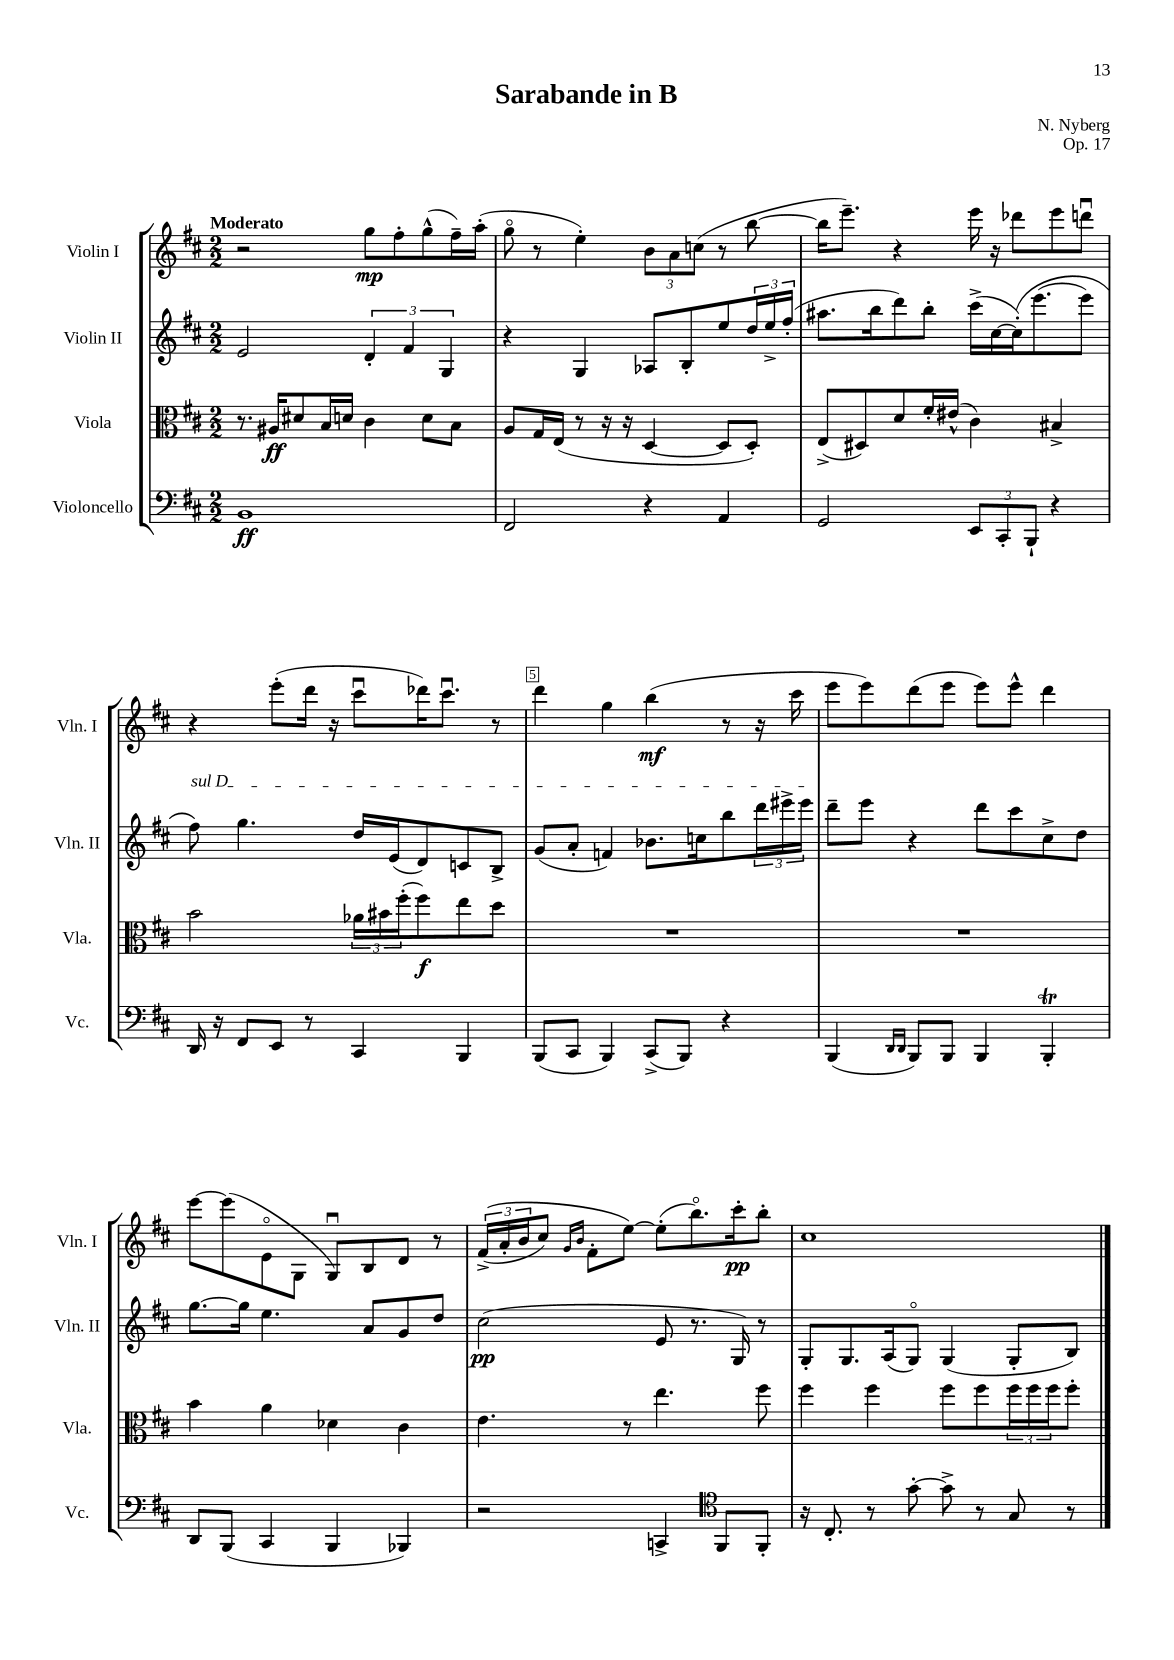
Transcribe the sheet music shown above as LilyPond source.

\header { title = "Sarabande in B" composer = "N. Nyberg" opus = "Op. 17" }
<<
\new StaffGroup <<
\new Staff = "s0" \with { instrumentName = "Violin I" shortInstrumentName = "Vln. I" } {
    \clef treble \key d \major \numericTimeSignature \time 2/2 \tempo "Moderato"
    r2 g''8\mp fis''8-. g''8-^( fis''16--) a''16-.( |
    g''8\flageolet r8 e''4-.) \tuplet 3/2 { b'8 a'8 c''8( } r8 b''8~ |
    b''16 e'''8.--) r4 e'''16 r16 des'''8 e'''8 d'''8\downbow |
    r4 e'''8-.( d'''16 r16 cis'''8\downbow des'''16) cis'''8.\downbow r8 |
    d'''4 g''4 b''4\mf( r8 r16 cis'''16 |
    e'''8 e'''8) d'''8( e'''8 e'''8) e'''8-^ d'''4 |
    e'''8~ e'''8( e'8\flageolet g8 g8\downbow) b8 d'8 r8 |
    \tuplet 3/2 { fis'16->(\( a'16-. b'16 } cis''8) \grace { g'16 b'16 } fis'8-. e''8~\) e''8-.( b''8.\flageolet) cis'''16-.\pp b''8-. |
    cis''1 \bar "|." |
}
\new Staff = "s1" \with { instrumentName = "Violin II" shortInstrumentName = "Vln. II" } {
    \clef treble \key d \major \numericTimeSignature \time 2/2
    e'2 \tuplet 3/2 { d'4-. fis'4 g4 } |
    r4 g4 aes8 b8-. e''8 \tuplet 3/2 { d''16 e''16-> fis''16-.( } |
    ais''8. b''16 d'''8) b''8-. cis'''16->( cis''16~ cis''16-.)\( e'''8.( e'''8) |
    \once \override TextSpanner.bound-details.left.text = \markup { \italic "sul D" } fis''8\startTextSpan\) g''4. d''16 e'16( d'8) c'8 b8-> |
    g'8( a'8-. f'4) bes'8. c''16 b''8 \tuplet 3/2 { d'''16 eis'''16-> eis'''16\stopTextSpan } |
    d'''8-- e'''8 r4 d'''8 cis'''8 cis''8-> d''8 |
    g''8.~ g''16 e''4. a'8 g'8 d''8 |
    cis''2\pp( e'8 r8. g16) r8 |
    g8-. g8. a16( g8\flageolet) g4( g8-. b8) \bar "|." |
}
\new Staff = "s2" \with { instrumentName = "Viola" shortInstrumentName = "Vla." } {
    \clef alto \key d \major \numericTimeSignature \time 2/2
    r8. ais16\ff dis'8 b16 d'16 cis'4 d'8 b8 |
    a8 g16 e16( r8 r16 r16 d4~ d8 d8-.) |
    e8->( dis8) d'8 fis'16-. eis'16-^( cis'4) bis4-> |
    b'2 \tuplet 3/2 { aes'16 bis'16 fis''16-.( } fis''8\f) e''8 d''8 |
    R1 |
    R1 |
    b'4 a'4 des'4 cis'4 |
    e'4. r8 e''4. fis''8 |
    fis''4 fis''4 fis''8 fis''8 \tuplet 3/2 { fis''16 fis''16 fis''16 } fis''8-. \bar "|." |
}
\new Staff = "s3" \with { instrumentName = "Violoncello" shortInstrumentName = "Vc." } {
    \clef bass \key d \major \numericTimeSignature \time 2/2
    b,1\ff |
    fis,2 r4 a,4 |
    g,2 \tuplet 3/2 { e,8 cis,8-. b,,8-! } r4 |
    d,16 r16 fis,8 e,8 r8 cis,4 b,,4 |
    b,,8( cis,8 b,,4) cis,8->( b,,8) r4 |
    b,,4( \grace { d,16 d,16 } b,,8) b,,8 b,,4 b,,4-.\trill |
    d,8 b,,8( cis,4 b,,4 bes,,4) |
    r2 c,4-> \clef tenor fis,8 fis,8-. |
    r16 cis8.-. r8 g'8~-. g'8-> r8 g8 r8 \bar "|." |
}
>>
>>
\layout { \context { \Score \override BarNumber.break-visibility = ##(#f #t #t) barNumberVisibility = #(every-nth-bar-number-visible 5) \override BarNumber.stencil = #(make-stencil-boxer 0.1 0.3 ly:text-interface::print) } }
